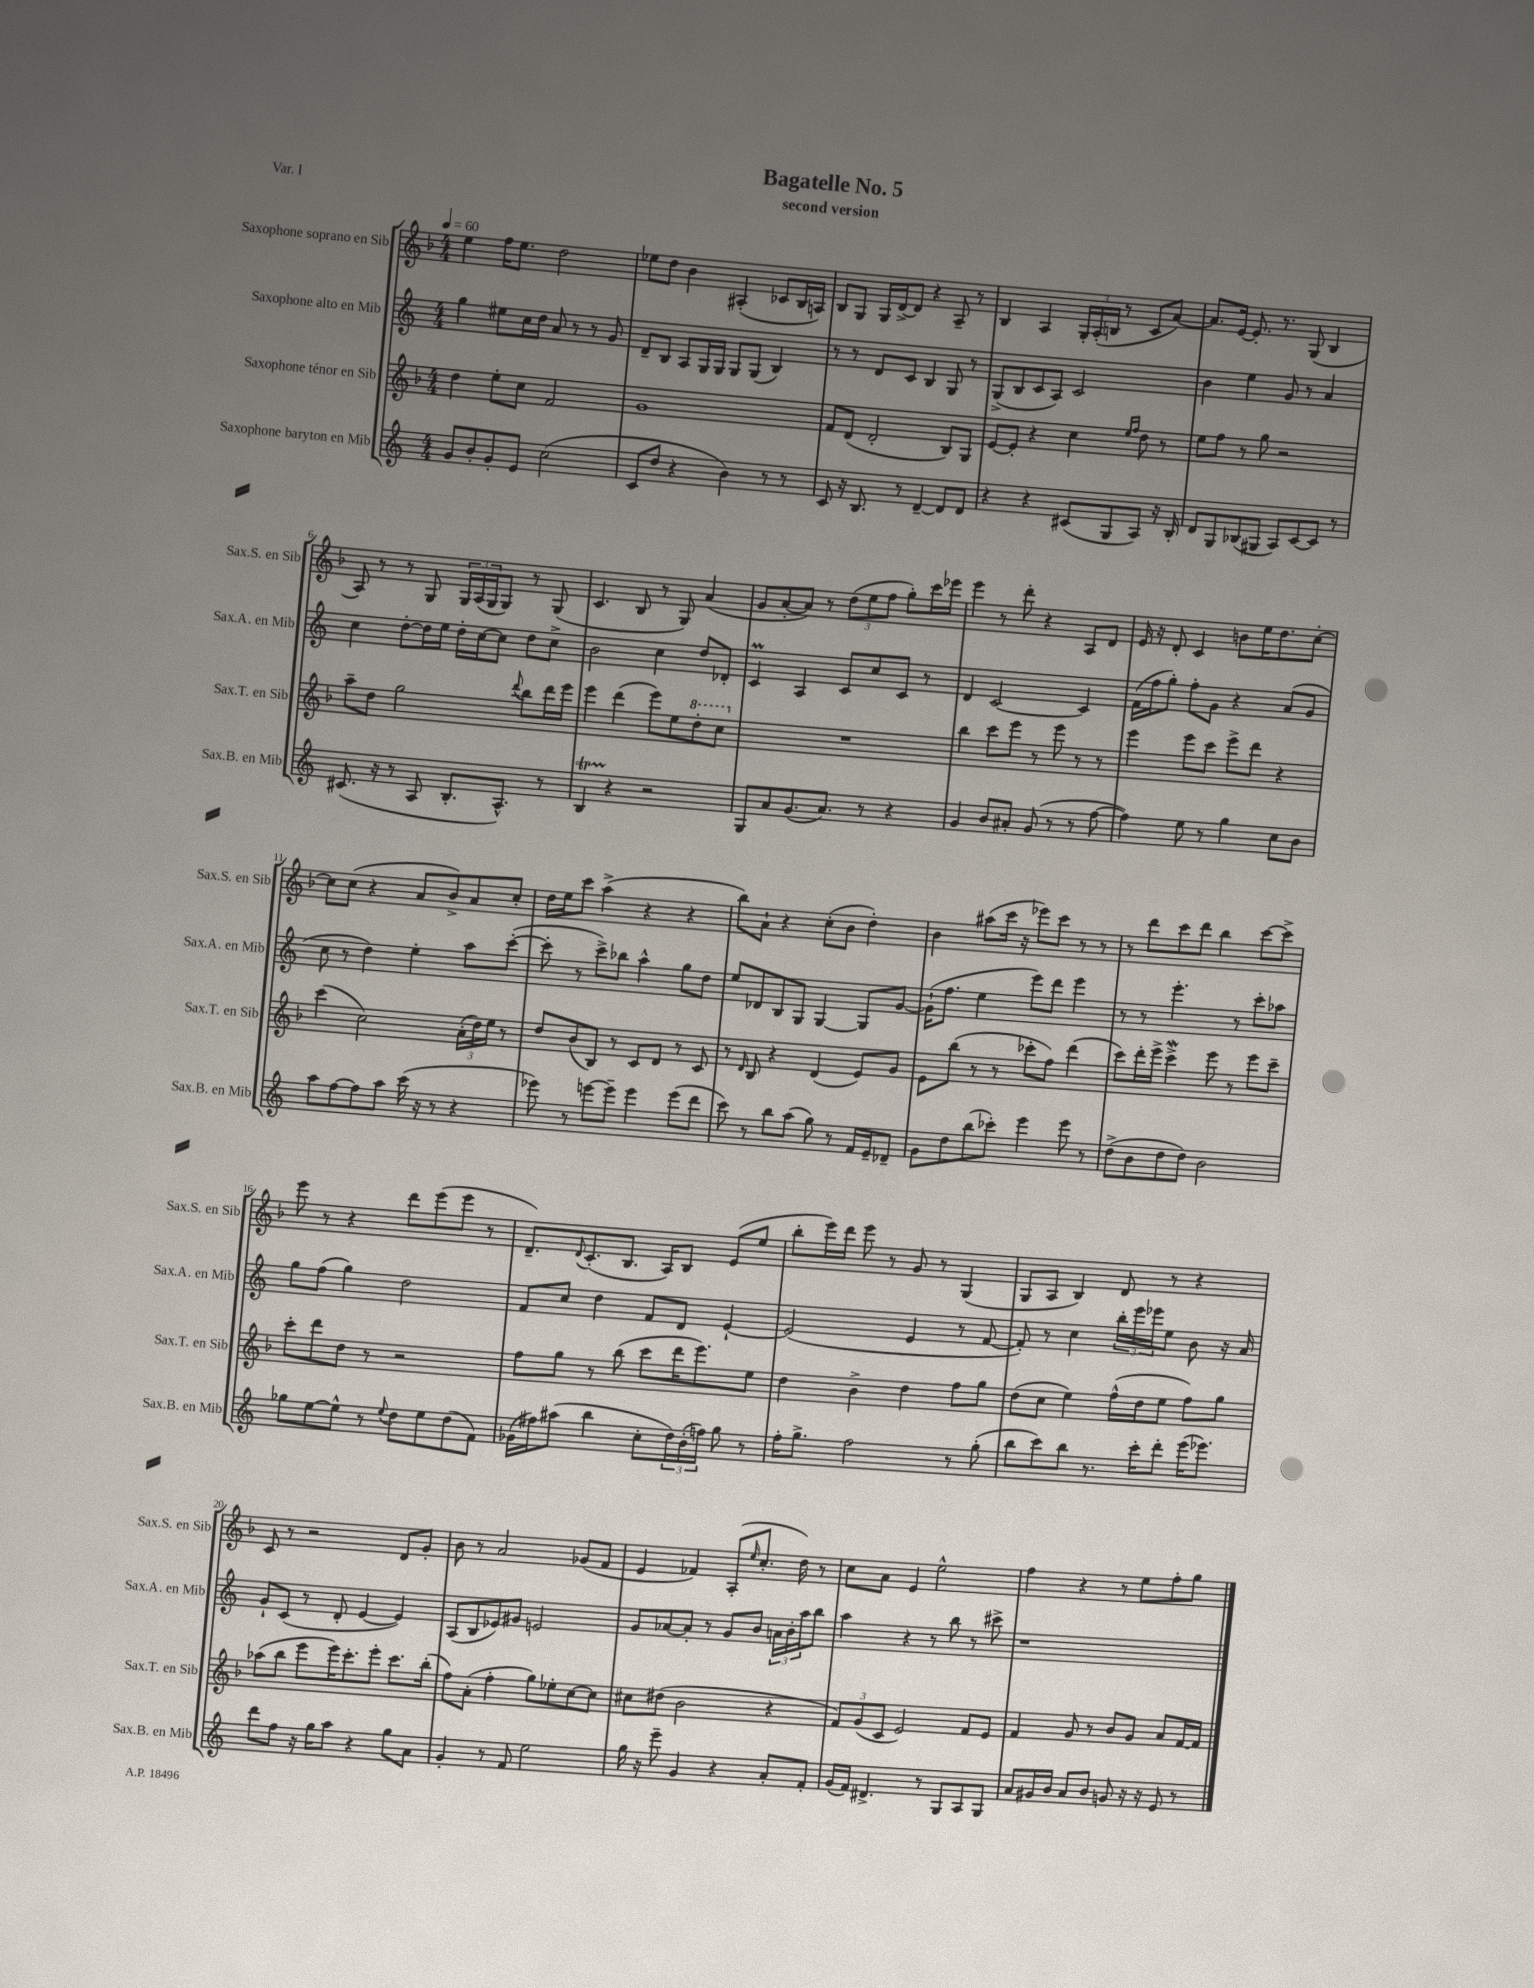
\header { title = "Bagatelle No. 5" subtitle = "second version" piece = "Var. I" }
<<
\new StaffGroup <<
\new Staff = "s0" \with { instrumentName = "Saxophone soprano en Sib" shortInstrumentName = "Sax.S. en Sib" } {
    \clef treble \key f \major \numericTimeSignature \time 4/4 \tempo 4 = 60
    e''4 f''16 e''8. d''2 |
    ees''8 d''8 bes'4 ais4-.( ces'8 bes16 a16) |
    bes8 g8 g16 d'16~-> d'8 r4 a8-- r8 |
    bes4 a4 \tuplet 3/2 { g16-. a16-.( b16 } r8 c'8 a'8~) |
    a'8. e'16~ e'8.-. r8. g8( bes4 |
    a8) r8 r8 g8 \tuplet 3/2 { g16 a16( g16 } g8) r8 g8( |
    c'4. bes8 r8 g8) a'4( |
    g'8 a'8~-. a'8) r8 \tuplet 3/2 { d''8( e''8 f''8 } g''8-.) c'''16 ees'''16 |
    e'''4 r8 d'''8-. r4 a8 d'8 |
    e'16 r16 d'8-. c'4 b'8 e''16 d''8. c''8~-. |
    c''8 c''8( r4 a'8 bes'8->) a'8 c''8-. |
    d''16 e''16 c'''8 a''4->( r4 r4 |
    bes''8) a'8-! r4 c''8-.( bes'8 d''4-.) |
    bes'4 ais''8( c'''16 r16 ees'''8) c'''8 r8 r8 |
    r8 d'''8 c'''8 d'''8 bes''4 c'''8~ c'''8-> |
    e'''8 r8 r4 d'''8 e'''8( e'''8 r8 |
    d'8.--) \appoggiatura { d'8 } c'8.-.( bes8. a16) bes8 e'8( e''8 |
    bes''8-. e'''16) d'''16 e'''8 r8 g'8 r8 g4( |
    g8 a8 bes4) d'8 r8 r4 |
    c'8 r8 r2 d'8 g'8-. |
    bes'8 r8 a'2 ges'8( f'8 |
    e'4 fes'4) a8-.( \grace { e''16 } c''8.-. d''16) r8 |
    c''8 a'8 e'4 e''2-^ |
    f''4 r4 r8 e''8 f''8-. g''8 \bar "|." |
}
\new Staff = "s1" \with { instrumentName = "Saxophone alto en Mib" shortInstrumentName = "Sax.A. en Mib" } {
    \clef treble \key c \major \numericTimeSignature \time 4/4
    g''4 eis''8 c''16 d''16 a'8 r8 r8 g'8 |
    d'8-- b8 a8 g16 g16 g8 g8( b4) |
    r8 r8 d'8 c'8 b4 g8 r8 |
    g8->( b8 c'8 a8) c'2 |
    b'4 e''4 g'8 r8 a'4 |
    c''4 d''8~-. d''16 e''16 d''16-. c''16~ c''8 d''8 c''8-> |
    b'2 c''4 d''8 des'8-. |
    c'4\prall a4 c'8 c''8 c'8 r8 |
    d'4 c'2~ c'4 |
    f'16( f''16 g''8-.) f''8-. g'8 r4 a'8( g'8 |
    c''8 r8 d''4) e''4-. a''8 c'''8~-.( |
    c'''8-. r8 c'''8->) bes''8 a''4-^ g''8 d''8 |
    e''8 des'8 b8 g8 g4~ g8 g'8~ |
    g'16-!( f''8. e''4 e'''8) d'''8 e'''4 |
    r8 r8 e'''4.-. r8 c'''8-. aes''8 |
    g''8 f''8( g''4) d''2 |
    f'8 c''8 d''4 f'8 d'8 e'4~-! |
    e'2( e'4 r8 f'8~ |
    f'8-.) r8 c''4 \tuplet 3/2 { b''16-. e'''16 ees'''16 } e''8 b'8 r16 a'16 |
    g'8-! c'8( r8 d'8-. e'4~ e'4) |
    a8( b8 ees'8) gis'8 e'2 |
    g'8 aes'8~ aes'8-. r8 g'8 b'8 \tuplet 3/2 { a'16 b'16-. a''16 } b''8 |
    a''4 r4 r8 b''8 r8 cis'''8-> |
    r1 \bar "|." |
}
\new Staff = "s2" \with { instrumentName = "Saxophone ténor en Sib" shortInstrumentName = "Sax.T. en Sib" } {
    \clef treble \key f \major \numericTimeSignature \time 4/4
    d''4 e''8-. c''8 f'2 |
    g'1 |
    f'8 d'8( d'2-. bes8) g8 |
    e'8~ e'8-. r4 c''4 \grace { e''16 f''16 } d''8 r8 |
    e''8 f''8 r8 g''8 r2 |
    a''8-- d''8 g''2 \appoggiatura { d'''8 } bes''8 d'''16 e'''16 |
    e'''4 d'''4( e'''8) e''8 \ottava #1 d'''8-. c'''8 \ottava #0 |
    R1 |
    bes''4 c'''8 e'''8 r8 e'''8 r8 r8 |
    e'''4 e'''8 c'''8 e'''8-> d'''8 r4 |
    c'''4( c''2) \tuplet 3/2 { a'16-.( d''16) e''16 } r8 |
    d''8 bes'8( bes8) r8 c'8 d'8 r8 c'8 |
    r8 \grace { d'16 } bes8 r4 d'4( e'8) g'8 |
    e'8 bes''8( r8 r8 ces'''8-. f''8) d'''4( |
    c'''8) d'''16-. e'''16-> c'''4->\mordent e'''8 r8 e'''8 c'''8-- |
    c'''8-. d'''8 d''8 r8 r2 |
    f''8 g''8 r8 bes''8( c'''8 d'''16 e'''8.) e''8 |
    d''4 bes'4-> d''4 f''8 g''8 |
    d''8( c''8 e''4) f''16-^( d''16 e''8 f''8) g''8 |
    aes''8( bes''8 e'''8 e'''16) c'''8.-. e'''8-. c'''8. bes''16-.( |
    f''8) a'8-.( f''4-. g''8) ees''8-. c''8~ c''8 |
    cis''8 dis''8( bes'2 r4 |
    \tuplet 3/2 { f'8) g'8( c'8 } e'2) f'8 e'8 |
    f'4 g'8 r8 bes'8 g'8 a'8 f'16~ f'16 \bar "|." |
}
\new Staff = "s3" \with { instrumentName = "Saxophone baryton en Mib" shortInstrumentName = "Sax.B. en Mib" } {
    \clef treble \key c \major \numericTimeSignature \time 4/4
    g'8 b'8-. g'8-. e'8 c''2( |
    c'8 d''8 r4 b'4) r8 r8 |
    c'8 r16 b8. r8 d'4~-- d'8 d'8 |
    r4 r4 cis'8( g8 a8) r16 b16-. |
    d'8 g8 bes8( gis8 a8) c'8~ c'8 r8 |
    cis'8.( r16 r8 a8 b8.-. a8.-^) r8 |
    b4\startTrillSpan r4\stopTrillSpan r2 |
    g8 a'8 g'8.( a'8.) r8 r4 |
    g'4 b'8 ais'8-. g'8( r8 r8 f''8~ |
    f''4) e''8 r8 g''4 c''8 b'8 |
    a''8 f''8~ f''8 a''8 c'''16( r16 r8 r4 |
    ees'''8) r8 e'''8~ e'''8-- e'''4 e'''8( d'''8 |
    c'''8) r8 b''8 a''8( g''8) r8 f'16 e'16-- des'8-- |
    g'8 d''8 b''8( ces'''8-.) e'''4 e'''8 r8 |
    d''8->( b'8 d''8 d''8) b'2 |
    ges''8 e''8~ e''8-^ r8 \appoggiatura { e''8 } d''8 e''8 d''8( f'8) |
    ges'16( fis''16) ais''8( b''4 c''8-. \tuplet 3/2 { d''16) b'16-.( f''16) } g''8 r8 |
    f''16-. g''8.-> f''2 r8 g''8-.( |
    b''8 c'''8) b''8 r8. c'''16-. d'''8-. e'''16( ees'''8.) |
    d'''8 f''8 r16 g''16 a''8 r4 g''8 a'8 |
    g'4-. r8 f'8 e''2 |
    g''16 r16 e'''8-- g'4 r4 a'8-. f'8-. |
    g'16( f'16) dis'4.-> r8 g8 a8 g8 |
    a'8 gis'16 b'16 a'8 b'8 g'8 r16 r16 e'8 r8 \bar "|." |
}
>>
>>
